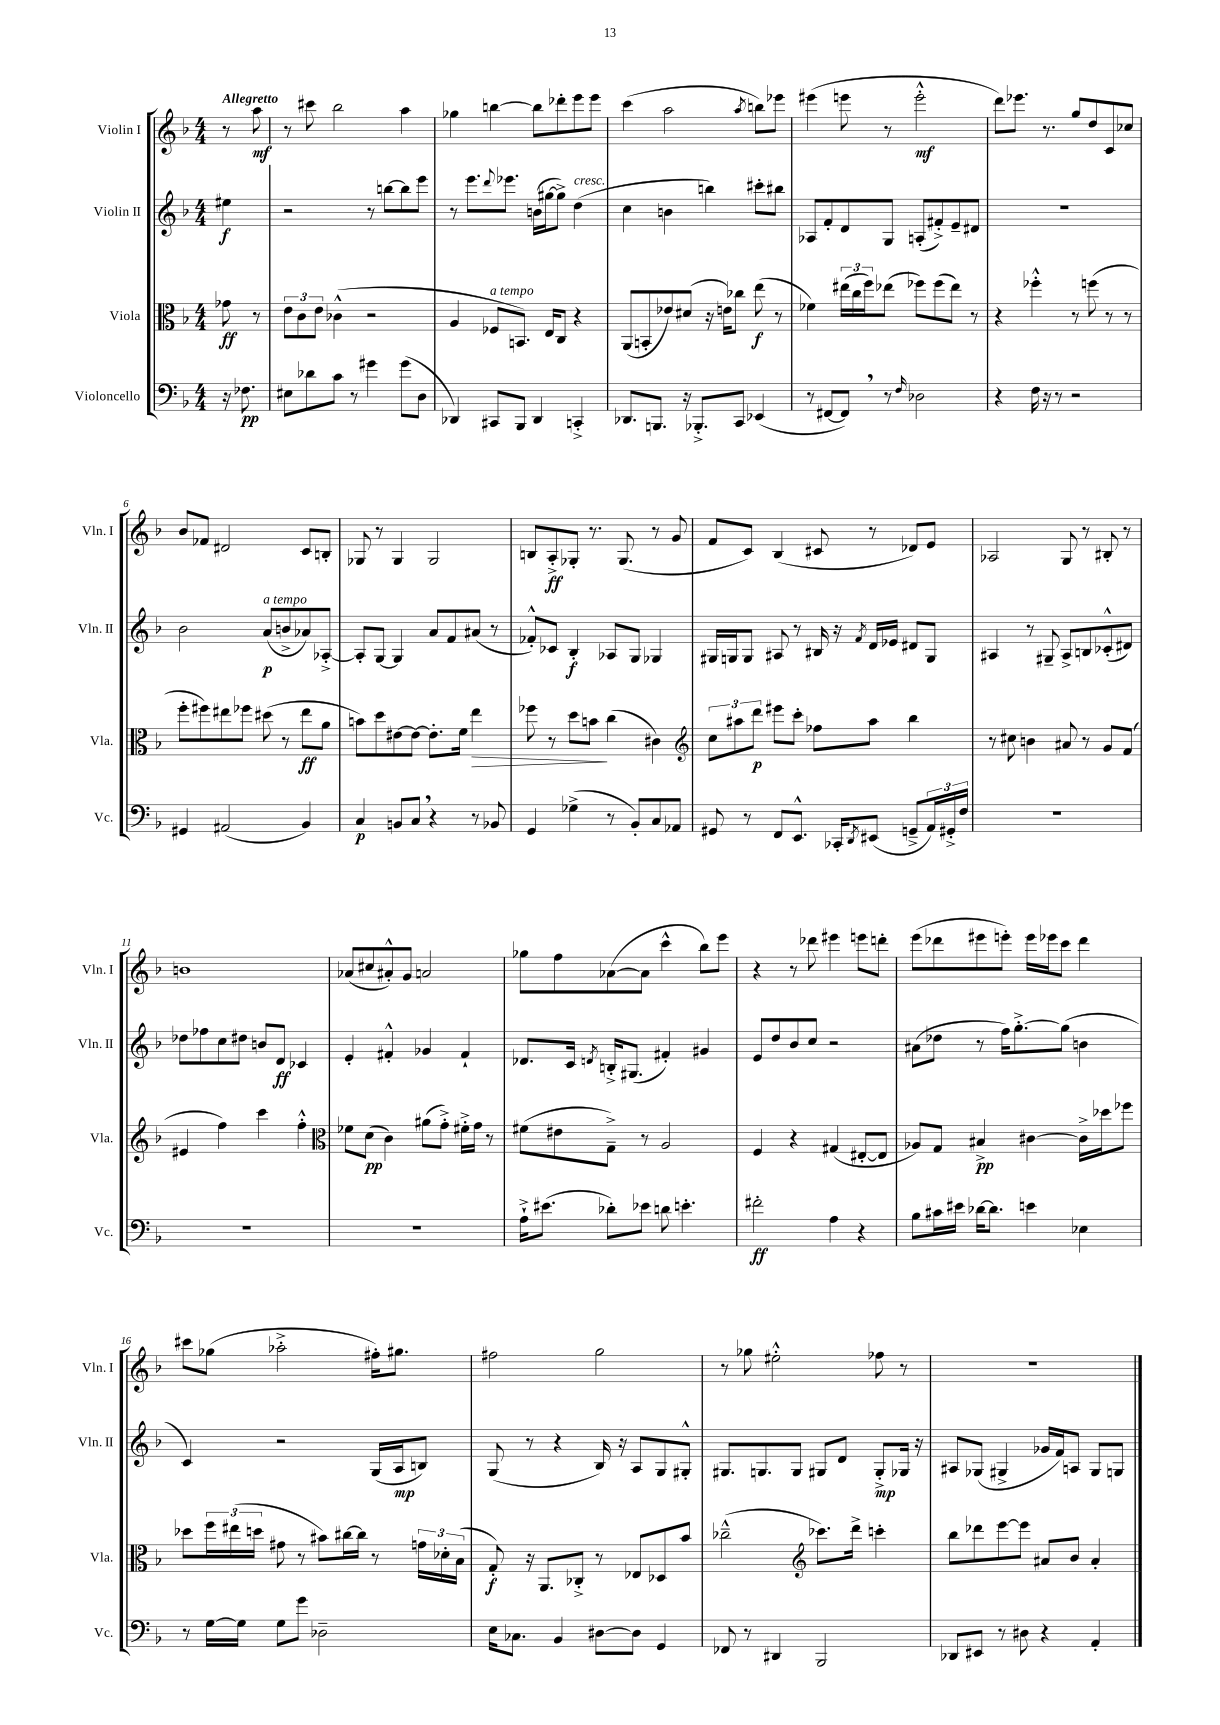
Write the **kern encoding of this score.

**kern	**dynam	**kern	**dynam	**kern	**dynam	**kern	**dynam
*part4	*part4	*part3	*part3	*part2	*part2	*part1	*part1
*staff4	*staff4	*staff3	*staff3	*staff2	*staff2	*staff1	*staff1
*I"Violoncello	*	*I"Viola	*	*I"Violin II	*	*I"Violin I	*
*I'Vc.	*	*I'Vla.	*	*I'Vln. II	*	*I'Vln. I	*
*clefF4	*	*clefC3	*	*clefG2	*	*clefG2	*
*k[b-]	*	*k[b-]	*	*k[b-]	*	*k[b-]	*
*M4/4	*	*M4/4	*	*M4/4	*	*M4/4	*
=	=	=	=	=	=	=	=
!	!	!	!	!	!	!LO:TX:a:B:t=Allegretto	!
16r	.	8g-X\	ff	4ee#X\	f	8r	.
8.F-X\	pp	.	.	.	.	.	.
.	.	8r	.	.	.	8aa\	mf
=1	=1	=1	=1	=1	=1	=1	=1
8E#X\L	.	12e\L	.	2r	.	8r	.
.	.	12c\	.	.	.	.	.
8d-X\	.	.	.	.	.	8ccc#X\	.
.	.	12e\J	.	.	.	.	.
8c\J	.	(4c-X^^\	.	.	.	2bb-\	.
8r	.	.	.	.	.	.	.
4g#X\	.	2r	.	8r	.	.	.
.	.	.	.	[8bbn\L	.	.	.
(8g#\L	.	.	.	8bb\]	.	4aa\	.
8D\J	.	.	.	8eee\J	.	.	.
=2	=2	=2	=2	=2	=2	=2	=2
4DD-X/)	.	4A/	.	8r	.	4gg-X\	.
.	.	.	.	8.eee\L	.	.	.
!	!	!LO:TX:a:i:t=a tempo	!	!	!	!	!
8CC#X/L	.	8F-X/L	.	.	.	[4bbn\	.
.	.	.	.	8qqddd/	.	.	.
.	.	.	.	8.eee-X\J	.	.	.
8BBB-/J	.	8.BBn/J)	.	.	.	.	.
4DD-/	.	.	.	(16bn\LL	.	8bb\L]	.
.	.	16E/KL	.	[16gg#X\J	.	.	.
.	.	8C/J	.	8gg#^\J])	.	8ddd-X'\	.
!	!	!	!	!LO:TX:a:i:t=cresc.	!	!	!
4CCn'^/	.	4r	.	(4dd\	.	8eee\	.
.	.	.	.	.	.	8eee\J	.
=3	=3	=3	=3	=3	=3	=3	=3
8.DD-X/L	.	(8AA/L	.	4cc\	.	(4ccc\	.
.	.	8BBn'/	.	.	.	.	.
8.BBBn/J	.	.	.	.	.	.	.
.	.	8e-X/)	.	4bn\	.	2aa\	.
16r	.	(8d#X/J	.	.	.	.	.
8.BBB-X'^/L	.	.	.	.	.	.	.
.	.	16r	.	4bbn\)	.	.	.
.	.	16en\KL)	.	.	.	.	.
8CC/J	.	8cc-X\J	.	.	.	.	.
.	.	.	.	.	.	8qaa/	.
(4EE-X/	.	(8ee\	f	8ccc#X'\L	.	8bbn\L)	.
.	.	8r	.	8bb#X\J	.	8eee-X\J	.
=4	=4	=4	=4	=4	=4	=4	=4
8r	.	4f-X\)	.	8A-X/L	.	(4eee#X\	.
[8FF#X/L	.	.	.	8f'/	.	.	.
8FF#,/J])	.	(24ee#X\LL	.	8d/	.	8eeen\	.
.	.	24cc\	.	.	.	.	.
.	.	24ff\J)	.	.	.	.	.
8r	.	(8ee-X\J	.	8G/J	.	8r	.
16qqF/	.	.	.	.	.	.	.
2D-X\	.	8ff-X\L)	.	(8An'/L	.	2eee'^^\	mf
.	.	(8ff-\	.	8f#X'^/)	.	.	.
.	.	8ee-\J)	.	8e~/	.	.	.
.	.	8r	.	8d#X/J	.	.	.
=5	=5	=5	=5	=5	=5	=5	=5
4r	.	4r	.	1r	.	8ddd\L)	.
.	.	.	.	.	.	8.eee-X\J	.
16F\	.	4ff-X'^^\	.	.	.	.	.
16r	.	.	.	.	.	8.r	.
8r	.	.	.	.	.	.	.
2r	.	8r	.	.	.	8gg/L	.
.	.	(8ffn\	.	.	.	8dd/	.
.	.	8r	.	.	.	8c/	.
.	.	8r	.	.	.	8cc-X/J	.
!!LO:LB:g=z
=6	=6	=6	=6	=6	=6	=6	=6
4GG#X/	.	8ff'\L	.	2b-\	.	8b-/L	.
.	.	8ff#X\)	.	.	.	8f-X/J	.
(2AA#X/	.	8ee#X\	.	.	.	2d#X/	.
.	.	8ff-X\J	.	.	.	.	.
!	!	!	!	!LO:TX:a:i:t=a tempo	!	!	!
.	.	(8dd#X\	.	(8a/L	p	.	.
.	.	8r	.	8bn^/	.	.	.
4BB-/)	.	8ee#\L	ff	8a-X/)	.	8c/L	.
.	.	8a\J	.	[8A-X'^/J	.	8Bn'/J	.
=7	=7	=7	=7	=7	=7	=7	=7
4C/	p	8bn\L)	.	8A-'/L]	.	8G-X/	.
.	.	8dd\	.	[8G/J	.	8r	.
8BBn/L	.	[8e#X\	.	4G/]	.	4G-/	.
8C,/J	.	8e#\J_	.	.	.	.	.
4r	.	8.e#'\L]	.	8a/L	.	2G-/	.
.	.	.	.	8f/	.	.	.
.	.	16f\Jk	.	.	.	.	.
!	!	!	!LO:HP:b	!	!	!	!
8r	.	4ee\	>	(8a#X/J	.	.	.
8BB-X/	.	.	.	8r	.	.	.
=8	=8	=8	=8	=8	=8	=8	=8
4GG/	.	8ff-X\	.	8f-X'^^/L)	.	8Bn/L	.
.	.	8r	.	8c-X/J	.	8A'^/	ff
(4G-X^\	.	8dd\L	.	4B-'/	f	8G-X'/J	.
.	.	8bn\J	.	.	.	8.r	.
8r	.	(4cc\	]	8A-X/L	.	.	.
.	.	.	.	.	.	(8.G-/	.
8BB-'/L)	.	.	.	8G/J	.	.	.
8C/	.	4c#X\)	.	4G-X/	.	8r	.
8AA-X/J	.	.	.	.	.	8g/	.
=9	=9	=9	=9	=9	=9	=9	=9
*	*	*clefG2	*	*	*	*	*
8GG#X/	.	12cc\L	.	16G#X/LL	.	8f/L	.
.	.	.	.	16Gn/J	.	.	.
.	.	12aa#X\	.	.	.	.	.
8r	.	.	.	8G/J	.	8c/J)	.
.	.	12ddd\J	p	.	.	.	.
8FF/L	.	8eee#X\L	.	8A#X/	.	(4B-/	.
8.EE^^/J	.	8ccc'\J	.	8r	.	.	.
.	.	8ff-X\L	.	16B#X/	.	8c#X/	.
16CC-X'/KL	.	.	.	16r	.	.	.
8qDD/	.	.	.	8qf/	.	.	.
(8EE#X/J	.	8aa#\J	.	16d/LL	.	8r	.
.	.	.	.	16e-X/JJ	.	.	.
8GGn~^/L	.	4bb-\	.	8d#X/L	.	8d-X/L)	.
24AA/L)	.	.	.	8G/J	.	8e/J	.
24GG#X'^/	.	.	.	.	.	.	.
24F/JJ	.	.	.	.	.	.	.
=10	=10	=10	=10	=10	=10	=10	=10
1r	.	8r	.	4A#X/	.	2A-X/	.
.	.	8cc#X\	.	.	.	.	.
.	.	4bn\	.	8r	.	.	.
.	.	.	.	8G#X~/	.	.	.
.	.	8a#X/	.	8A#^/L	.	8G/	.
.	.	8r	.	8Bn/	.	8r	.
.	.	8g/L	.	(8c-X'^^/	.	8B#X'/	.
.	.	(8f/J	.	8d#X/J)	.	8r	.
!!LO:LB:g=z
=11	=11	=11	=11	=11	=11	=11	=11
1r	.	4e#X/	.	8dd-X\L	.	1bn	.
.	.	.	.	8ff-X\	.	.	.
.	.	4ff\)	.	8cc\	.	.	.
.	.	.	.	8dd#X\J	.	.	.
.	.	4ccc\	.	8bn/L	.	.	.
.	.	.	.	8d/J	ff	.	.
.	.	4ff'^^\	.	4c-X/	.	.	.
=12	=12	=12	=12	=12	=12	=12	=12
*	*	*clefC3	*	*	*	*	*
1r	.	8f-X\L	.	4e'/	.	(8a-X/L	.
.	.	(8d\J	pp	.	.	8cc#X/	.
.	.	4c\)	.	4f#X'^^/	.	8a#X'^^/)	.
.	.	.	.	.	.	8g/J	.
.	.	(8a#X\L	.	4g-X/	.	2an/	.
.	.	8g'^\J)	.	.	.	.	.
.	.	16f#X'^\LL	.	4f#`/	.	.	.
.	.	16g\JJ	.	.	.	.	.
.	.	8r	.	.	.	.	.
=13	=13	=13	=13	=13	=13	=13	=13
16A`^\KL	.	(8f#X\L	.	8.d-X/L	.	8gg-X\L	.
(8.e#X\J	.	.	.	.	.	.	.
.	.	8e#X\	.	.	.	8ff\	.
.	.	.	.	16c/Jk	.	.	.
.	.	.	.	8qdn/	.	.	.
8d-X'\L)	.	8G~^\J)	.	16Bn'^/KL	.	([8a-X\	.
.	.	.	.	(8.G#X/J	.	.	.
8e-X\J	.	8r	.	.	.	8a-\J]	.
8dn\	.	2A/	.	4f#X'/)	.	4ccc^^\	.
4.en'\	.	.	.	.	.	.	.
.	.	.	.	4g#X/	.	8bb-\L)	.
.	.	.	.	.	.	8eee\J	.
=14	=14	=14	=14	=14	=14	=14	=14
2f#X'\	ff	4F/	.	8e/L	.	4r	.
.	.	.	.	8dd/	.	.	.
.	.	4r	.	8b-/	.	8r	.
.	.	.	.	8cc/J	.	8ddd-X\	.
4A\	.	(4G#X/	.	2r	.	4eee#X\	.
4r	.	[8E#X'/L	.	.	.	8eeen\L	.
.	.	8E#/J]	.	.	.	8dddn'\J	.
=15	=15	=15	=15	=15	=15	=15	=15
8B-\L	.	8A-X/L)	.	(8a#X\L	.	(8eee\L	.
16c#X\L	.	8G/J	.	8dd-X\J	.	8ddd-X\	.
16e#X\JJ	.	.	.	.	.	.	.
[16d-X\KL	.	4B#X^/	pp	8r	.	8eee#X\	.
8.d-\J]	.	.	.	.	.	.	.
.	.	.	.	16ff\KL)	.	8eeen'\J)	.
.	.	.	.	[8.gg'^\	.	.	.
4en\	.	[4c#X\	.	.	.	16eee\LL	.
.	.	.	.	.	.	16eee-X\J	.
.	.	.	.	(8gg\J]	.	8ccc\J	.
4E-X\	.	16c#^\LL]	.	4bn\	.	4ddd-\	.
.	.	16dd-X\J	.	.	.	.	.
.	.	8ff-X\J	.	.	.	.	.
!!LO:LB:g=z
=16	=16	=16	=16	=16	=16	=16	=16
8r	.	8dd-X\L	.	4c/)	.	8ccc#X\L	.
[16G\LL	.	24ff\L	.	.	.	(8gg-X\J	.
.	.	(24ee#X\	.	.	.	.	.
16G\JJ]	.	.	.	.	.	.	.
.	.	24ddn\JJ	.	.	.	.	.
8G\L	.	8g#X\	.	2r	.	2aa-X'^\	.
8g\J	.	8r	.	.	.	.	.
2D-X~\	.	8b#X\L)	.	.	.	.	.
.	.	[16cc#X\L	.	.	.	.	.
.	.	16cc#\JJ]	.	.	.	.	.
.	.	8r	.	(16G/LL	.	16ff#X'\KL)	.
.	.	.	.	16A/J	mp	8.gg#X\J	.
.	.	24gn\LL	.	8Bn/J)	.	.	.
.	.	24d-X'\	.	.	.	.	.
.	.	(24B-\JJ	.	.	.	.	.
=17	=17	=17	=17	=17	=17	=17	=17
16E\KL	.	8G'/)	f	(8G/	.	2ff#X\	.
8.C-X\J	.	.	.	.	.	.	.
.	.	16r	.	8r	.	.	.
.	.	8.AA/L	.	.	.	.	.
4BB-/	.	.	.	4r	.	.	.
.	.	8C-X'^/J	.	.	.	.	.
[8D#X\L	.	8r	.	16B-/)	.	2gg\	.
.	.	.	.	16r	.	.	.
8D#\J]	.	8E-X/L	.	8A/L	.	.	.
4GG/	.	8D-X/	.	8G/	.	.	.
.	.	8b-/J	.	8G#X'^^/J	.	.	.
=18	=18	=18	=18	=18	=18	=18	=18
8FF-X/	.	(2cc-X~^^\	.	8.G#X/L	.	8r	.
8r	.	.	.	.	.	8gg-X\	.
.	.	.	.	8.Gn/	.	.	.
4DD#X/	.	.	.	.	.	2ee#X'^^\	.
.	.	.	.	8G/J	.	.	.
*	*	*clefG2	*	*	*	*	*
2BBB-/	.	8.ccc-X\L)	.	8G#X/L	.	.	.
.	.	.	.	8d/J	.	.	.
.	.	16ddd^\Jk	.	.	.	.	.
.	.	4cccn'\	.	8G#'^/L	mp	8ff-X\	.
.	.	.	.	16G-X/Jk	.	8r	.
.	.	.	.	16r	.	.	.
=19	=19	=19	=19	=19	=19	=19	=19
8DD-X/L	.	8bb-\L	.	8A#X/L	.	1r	.
8EE#X/J	.	8ddd-X\	.	(8G-X/J	.	.	.
8r	.	[8eee\	.	4G#X^/	.	.	.
8D#X\	.	8eee\J]	.	.	.	.	.
4r	.	8a#X/L	.	16g-X/LL	.	.	.
.	.	.	.	16f/J)	.	.	.
.	.	8b-/J	.	8An/J	.	.	.
4AA'/	.	4a#'/	.	8G#/L	.	.	.
.	.	.	.	8Gn/J	.	.	.
==	==	==	==	==	==	==	==
*-	*-	*-	*-	*-	*-	*-	*-
